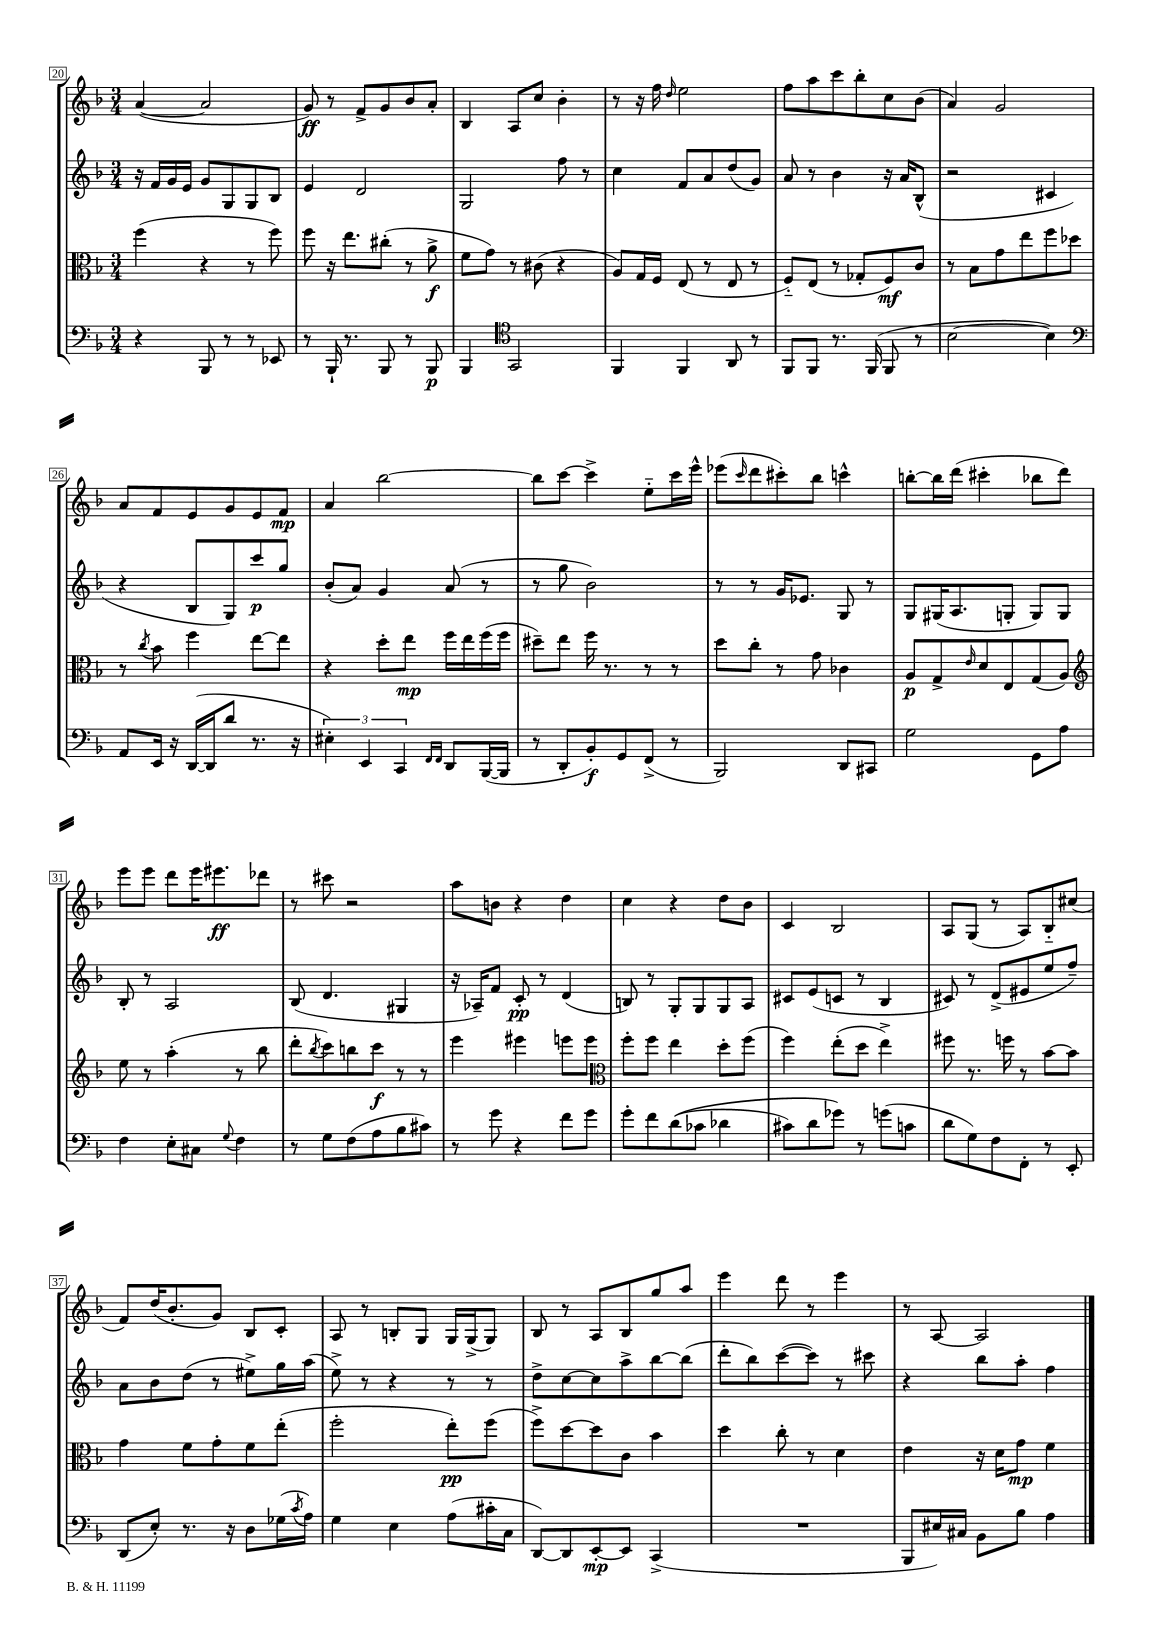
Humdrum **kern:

**kern	**kern	**kern	**kern
*staff4	*staff3	*staff2	*staff1
*clefF4	*clefC3	*clefG2	*clefG2
*k[b-]	*k[b-]	*k[b-]	*k[b-]
*M3/4	*M3/4	*M3/4	*M3/4
4r	(4ff\	16r	([4a/
.	.	16f/LL	.
.	.	16g/	.
.	.	16e/JJ	.
8BBB-/	4r	8g/L	2a/]
8r	.	8G/	.
8r	8r	8G/	.
8EE-/	8ff\)	8B-/J	.
=	=	=	=
8r	8ff\	4e/	8g/)
16BBB-`/	16r	.	8r
8.r	8.ee\L	.	.
.	.	2d/	8f^/L
8BBB-/	(8cc#'\J	.	8g/
8r	8r	.	8b-/
8BBB-/	8a^\	.	8a'/J
=	=	=	=
4BBB-/	8f\L	2G/	4B-/
.	8g\J)	.	.
*clefC4	*	*	*
2GG/	8r	.	8A/L
.	(8c#\	.	8cc/J
.	4r	8ff\	4b-'\
.	.	8r	.
=	=	=	=
4FF/	8A/L)	4cc\	8r
.	16G/L	.	16r
.	16F/JJ	.	16ff\
.	.	.	16qqdd/
4FF/	(8E/	8f/L	2ee\
.	8r	8a/	.
8AA/	8E/	(8dd/	.
8r	8r	8g/J)	.
=	=	=	=
8FF/L	8F'~/L)	8a/	8ff\L
8FF/J	(8E/J	8r	8aa\
8.r	8r	4b-\	8ccc\
.	8G-'/L	.	8bb-'\
(16FF/	.	.	.
8FF/	8F/)	16r	8cc\
.	.	16a/LK	.
8r	8c/J	(8B-^^/J	(8b-\J
=	=	=	=
[2B-\	8r	2r	4a/)
.	8B-\L	.	.
.	8g\	.	2g/
.	8ee\	.	.
4B-\])	8ff\	4c#/	.
.	8dd-\J	.	.
=	=	=	=
*clefF4	*	*	*
8AA/L	8r	4r	8a/L
.	8qcc/	.	.
16EE/Jk	8b-\	.	8f/
16r	.	.	.
([16DD/LL	4ff\	8B-/L	8e/
16DD/]J	.	.	.
8d/J	.	8G/)	8g/
8.r	[8ee\L	8ccc/	8e/
.	8ee\]J	8gg/J	8f/J
16r	.	.	.
=	=	=	=
6E#'\)	4r	(8b-'/L	4a/
.	.	8a/J)	.
6EE/	.	.	.
.	8dd'\L	4g/	[2bb-\
6CC/	.	.	.
.	8ee\J	.	.
16qqFF/LL	.	.	.
16qqFF/JJ	.	.	.
8DD/L	16ff\LL	(8a/	.
.	16ee\	.	.
([16BBB-/L	(16ff\	8r	.
16BBB-/]JJ	16ff\JJ	.	.
=	=	=	=
8r	8dd#~\L)	8r	8bb-\]L
8DD'/L	8ee\J	8gg\	[8ccc\J
8BB-'/)	16ff\	2b-\)	4ccc^\]
.	8.r	.	.
8GG/	.	.	.
(8FF^/J	8r	.	8ee'~\L
8r	8r	.	16ccc\L
.	.	.	16eee^^\JJ
=	=	=	=
2BBB-/)	8dd\L	8r	(8eee-\L
.	.	.	16qqccc/
.	8cc'\J	8r	8ddd\
.	8r	16g/LK	8ccc#'\)
.	.	8.e-/J	.
.	8g\	.	8bb-\J
8DD/L	4c-\	8G/	4ccc^^\
8CC#/J	.	8r	.
=	=	=	=
2G\	8A/L	8G/L	[8bb'\L
.	8G^/	(16G#/K	16bb\]L
.	.	8.A/	(16ddd\JJ
.	16qqe/	.	.
.	8d/	.	4ccc#'\
.	8E/	8G'/J	.
8GG\L	(8G/	8G/L)	8bb-\L
8A\J	8A/J)	8G/J	8ddd\J)
=	=	=	=
*	*clefG2	*	*
4F\	8ee\	8B-'/	8eee\L
.	8r	8r	8eee\J
8E'\L	(4aa'\	2A/	8ddd\L
8C#\J	.	.	16eee\K
.	.	.	8.eee#\
8qqG/	.	.	.
4F\	8r	.	.
.	8bb-\	.	8ddd-\J
=	=	=	=
8r	8ddd'\L	(8B-/	8r
.	8qbb-/	.	.
8G\L	8ccc\)	4.d/	8ccc#\
(8F\	8bb\	.	2r
8A\	8ccc\J	.	.
8B-\	8r	4G#/	.
8c#\J)	8r	.	.
=	=	=	=
8r	4eee\	16r	8aa\L
.	.	16A-~/LK)	.
8g\	.	8f/J	8b\J
4r	4eee#\	8c'/	4r
.	.	8r	.
8f\L	8eee\L	(4d/	4dd\
8g\J	8eee\J	.	.
=	=	=	=
*	*clefC3	*	*
8g'\L	8ff'\L	8B/)	4cc\
8f\	8ff\J	8r	.
&((8d\	4ee\	8G'/L	4r
8c-\J	.	8G/	.
4d-\	8dd'\L	8G/	8dd\L
.	(8ff\J	8A/J	8b-\J
=	=	=	=
8c#\L)	4ff\)	8c#/L	4c/
8d\	.	(8e/	.
8g-\J&)	(8ee'\L	8c/J	2B-/
8r	8dd\J	8r	.
(8g\L	4ee^\)	4B-/	.
8c\J	.	.	.
=	=	=	=
8d\L	8ff#\	8c#/)	8A/L
8G\)	8.r	8r	(8G/J
8F\	.	(8d^/L	8r
.	16ff\	.	.
8FF'\J	8r	8e#/	8A/L)
8r	[8b-\L	8ee/	8B-'~/
8EE'/	8b-\]J	8ff~/J)	(8cc#/J
=	=	=	=
(8DD/L	4g\	8a\L	8f/L)
8E'/J)	.	8b-\	(16dd/K
.	.	.	8.b-'/
8.r	8f\L	(8dd\J	.
.	8g'\	8r	8g/J)
16r	.	.	.
8D\L	8f\	8ee#^\L)	8B-/L
(16G-\L	(8ee'\J	16gg\L	8c'/J
8qc/	.	.	.
16A\JJ)	.	(16aa\JJ	.
=	=	=	=
4G\	2ff'\	8ee^\)	8A/
.	.	8r	8r
4E\	.	4r	8B'/L
.	.	.	8G/J
(8A\L	8ee'\L)	8r	16G/LL
.	.	.	(16G^/J
16c#'\L	(8ff\J	8r	8G/J)
16C\JJ	.	.	.
=	=	=	=
[8DD/L)	8ff^\L)	8dd^\L	8B-/
8DD/]	[8dd\	[8cc\	8r
[8EE'/	8dd\]	8cc\]	8A/L
8EE/]J	8c\J	8aa^\	8B-/
(4CC^/	4b-\	[8bb-\	8gg/
.	.	(8bb-\]J	8aa/J
=	=	=	=
2.r	4dd\	8ddd'\L	4eee\
.	.	8bb-\)	.
.	8cc'\	([8ccc\	8ddd\
.	8r	8ccc\]J)	8r
.	4d\	8r	4eee\
.	.	8ccc#\	.
=	=	=	=
8BBB-/L	4e\	4r	8r
16E#/L)	.	.	[8A/
16C#/JJ	.	.	.
8BB-\L	16r	8bb-\L	2A/]
.	16d\LK	.	.
8B-\J	8g\J	8aa'\J	.
4A\	4f\	4ff\	.
==	==	==	==
*-	*-	*-	*-
